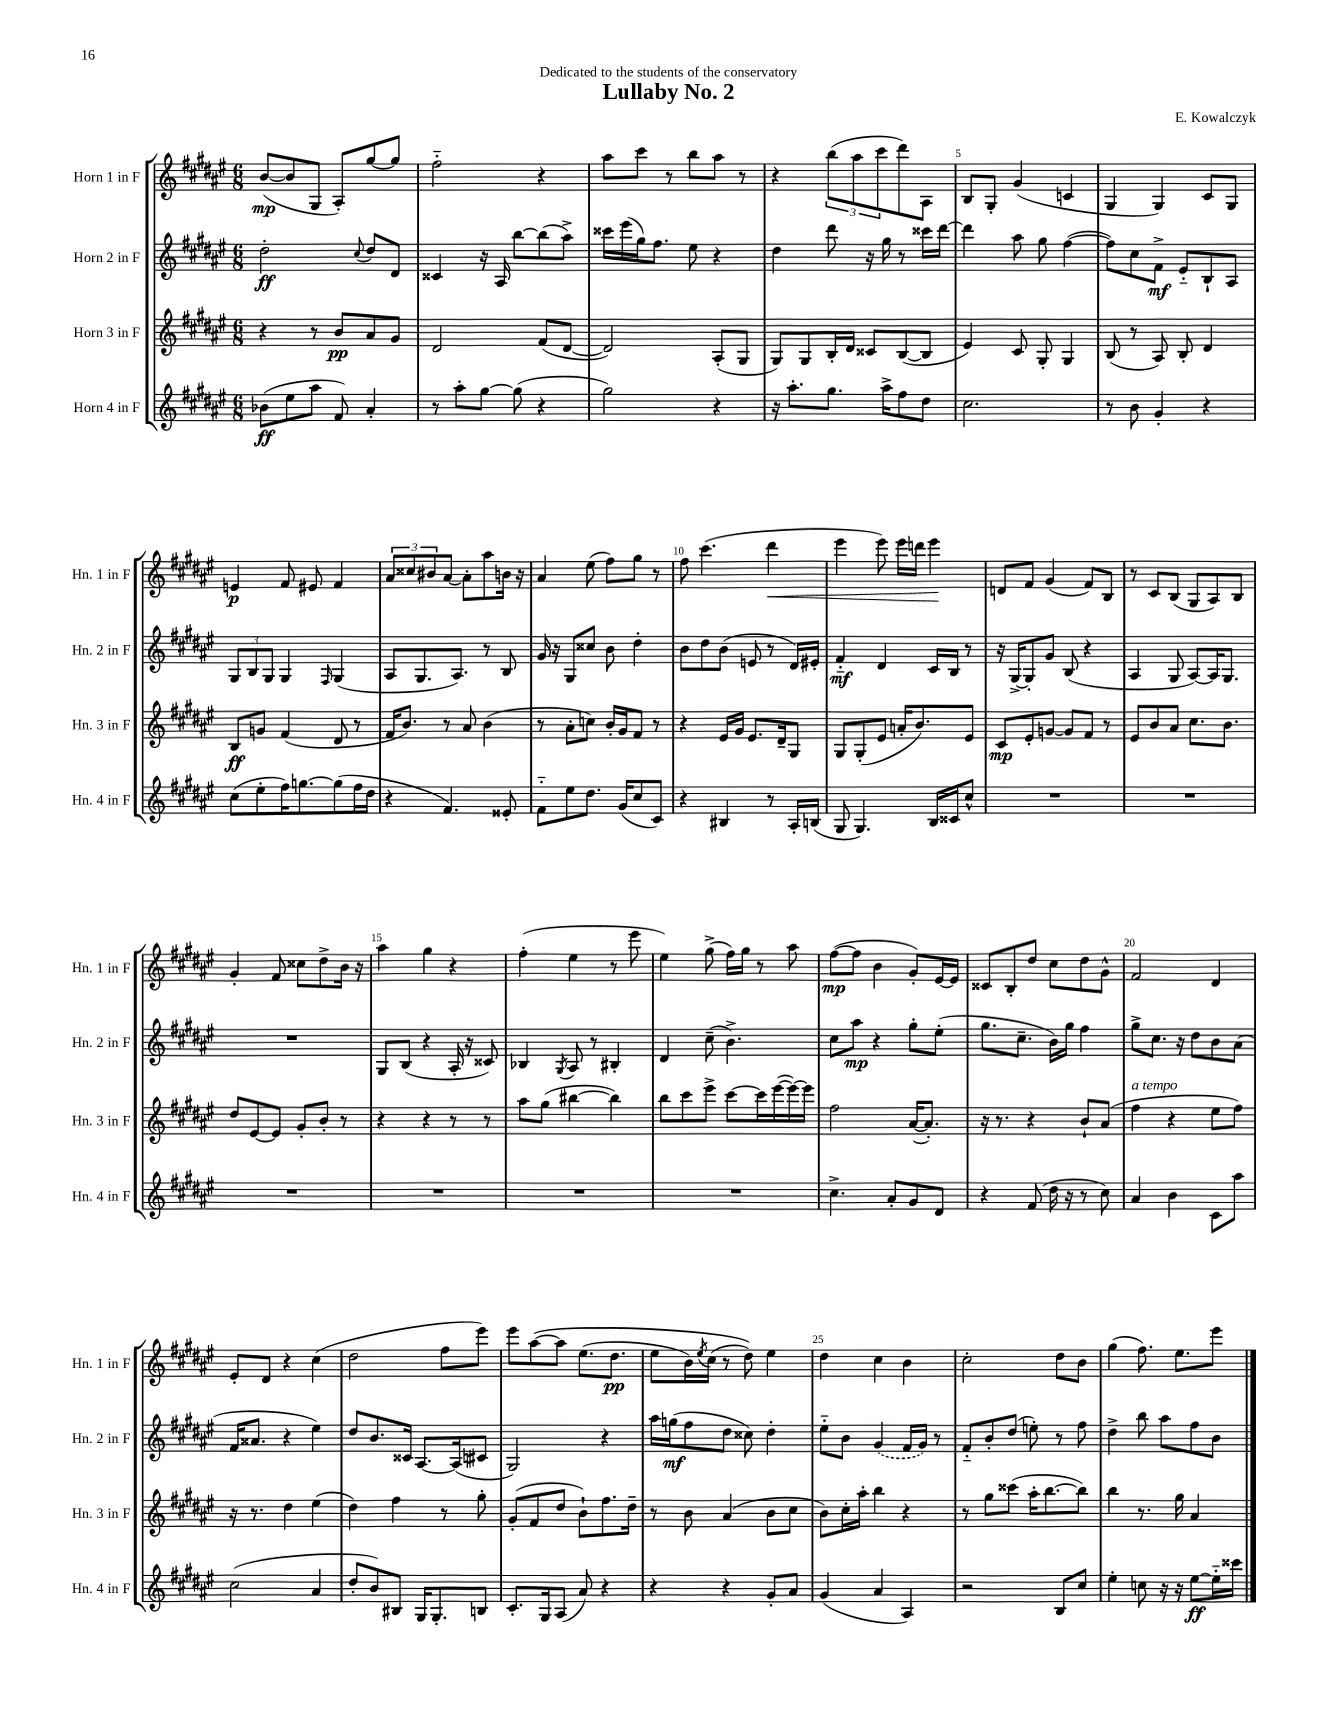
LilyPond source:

\header { title = "Lullaby No. 2" composer = "E. Kowalczyk" dedication = "Dedicated to the students of the conservatory" }
<<
\new StaffGroup <<
\new Staff = "s0" \with { instrumentName = "Horn 1 in F" shortInstrumentName = "Hn. 1 in F" } {
    \clef treble \key fis \major \numericTimeSignature \time 6/8
    b'8~\mp( b'8 gis8 ais8-.) gis''8~ gis''8 |
    fis''2-_ r4 |
    ais''8 cis'''8 r8 b''8 ais''8 r8 |
    r4 \tuplet 3/2 { b''8( ais''8 cis'''8 } dis'''8) ais8 |
    b8 gis8-. gis'4( c'4 |
    gis4 gis4) cis'8 gis8 |
    e'4\p fis'8 eis'8 fis'4 |
    \tuplet 3/2 { ais'8 cisis''8 bis'8 } ais'8~ ais'8-. ais''8 b'16 r16 |
    ais'4 eis''8( fis''8) gis''8 r8 |
    fis''8 cis'''4.( dis'''4\< |
    eis'''4 eis'''8) eis'''16 d'''16 eis'''4\! |
    d'8 fis'8 gis'4( fis'8) b8 |
    r8 cis'8 b8( gis8 ais8) b8 |
    gis'4-. fis'8 cisis''8 dis''8-> b'16 r16 |
    ais''4 gis''4 r4 |
    fis''4-.( eis''4 r8 eis'''8 |
    eis''4) gis''8->( fis''16) gis''16 r8 ais''8 |
    fis''8~\mp( fis''8 b'4 gis'8-.) eis'16~ eis'16 |
    cisis'8 b8-. dis''8 cis''8 dis''8 gis'8-^ |
    fis'2 dis'4 |
    eis'8-. dis'8 r4 cis''4( |
    dis''2 fis''8 eis'''8) |
    eis'''8 ais''8~\( ais''8 eis''8.( dis''8.\pp |
    eis''8 b'16) \acciaccatura { eis''8 } cis''16( r8 dis''8)\) eis''4 |
    dis''4 cis''4 b'4 |
    cis''2-. dis''8 b'8 |
    gis''4( fis''8.) eis''8. eis'''8 \bar "|." |
}
\new Staff = "s1" \with { instrumentName = "Horn 2 in F" shortInstrumentName = "Hn. 2 in F" } {
    \clef treble \key fis \major \numericTimeSignature \time 6/8
    dis''2-.\ff \appoggiatura { cis''8 } dis''8 dis'8 |
    cisis'4 r16 ais16 b''8~ b''8( ais''8->) |
    cisis'''16 eis'''16( gis''16) fis''8. eis''8 r4 |
    dis''4 dis'''8 r16 gis''16 r8 cisis'''16 dis'''16~ |
    dis'''4 ais''8 gis''8 fis''4~( |
    fis''8) cis''8 fis'8->\mf eis'8-_ b8-! ais8 |
    \tuplet 3/2 { gis8 b8 gis8 } gis4 \grace { fis16 } gis4( |
    ais8 gis8. ais8.) r8 b8 |
    gis'16 r16 gis8 cisis''8 b'8 dis''4-. |
    b'8 dis''8 b'8( e'8 r8 dis'16) eis'16-. |
    fis'4-_\mf dis'4 cis'16 b16 r8 |
    r16 gis16~-> gis8-. gis'8 b8( r4 |
    ais4 gis8 ais8~) ais16 gis8. |
    R2. |
    gis8 b8( r4 ais16-. r16 cisis'8) |
    bes4 \acciaccatura { gis8 } ais8 r8 bis4-. |
    dis'4 cis''8--( b'4.->) |
    cis''8 ais''8\mp r4 gis''8-. eis''8-.( |
    gis''8. cis''8.-- b'16) gis''16 fis''4 |
    gis''8-> cis''8. r16 dis''8 b'8 ais'8( |
    fis'16 aisis'8. r4 eis''4) |
    dis''8 b'8. cisis'16 ais8.~ ais16( cis'8 |
    gis2) r4 |
    ais''16 g''16\mf( fis''8 dis''8 cisis''8) dis''4-. |
    eis''8-_ b'8 \once \slurDashed gis'4( fis'16 gis'16) r8 |
    fis'8-_ b'8-. dis''8( e''8-.) r8 fis''8 |
    dis''4-> b''8 ais''8 fis''8 b'8 \bar "|." |
}
\new Staff = "s2" \with { instrumentName = "Horn 3 in F" shortInstrumentName = "Hn. 3 in F" } {
    \clef treble \key fis \major \numericTimeSignature \time 6/8
    r4 r8 b'8\pp ais'8 gis'8 |
    dis'2 fis'8( dis'8~ |
    dis'2) ais8-.( gis8 |
    gis8) gis8 b16-. dis'16 cisis'8 b8~( b8 |
    eis'4) cis'8 gis8-. gis4 |
    b8( r8 ais8) b8-. dis'4 |
    b8\ff g'8 fis'4( dis'8 r8 |
    fis'16 b'8.) r8 ais'8 b'4( |
    r8 ais'8-. c''8) b'16-. gis'16 fis'8 r8 |
    r4 eis'16 gis'16 eis'8. dis'16-- gis8 |
    gis8 gis8-.( eis'8 a'16-. b'8.) eis'8 |
    cis'8\mp eis'8-. g'8~ g'8 fis'8 r8 |
    eis'8 b'8 ais'8 cis''8. b'8. |
    dis''8 eis'8~ eis'8 gis'8-. b'8-. r8 |
    r4 r4 r8 r8 |
    ais''8 gis''8( bis''4~ bis''4) |
    b''8 cis'''8 eis'''8-> cis'''8~ cis'''16 eis'''16~( eis'''16~) eis'''16 |
    fis''2 ais'16~( ais'8.-.) |
    r16 r8. r4 b'8-! ais'8( |
    fis''4^\markup { \italic "a tempo" } r4 eis''8 fis''8) |
    r16 r8. dis''4 eis''4( |
    dis''4) fis''4 r8 gis''8-. |
    gis'8-.( fis'8 dis''8 b'8-!) fis''8. dis''16-- |
    r8 b'8 ais'4( b'8 cis''8 |
    b'8) cis''16-. ais''16-. b''4 r4 |
    r8 gis''8 cisis'''8( ais''16-. b''8.~ b''8) |
    b''4 r8. gis''16 ais'4 \bar "|." |
}
\new Staff = "s3" \with { instrumentName = "Horn 4 in F" shortInstrumentName = "Hn. 4 in F" } {
    \clef treble \key fis \major \numericTimeSignature \time 6/8
    bes'8\ff( eis''8 ais''8 fis'8) ais'4-. |
    r8 ais''8-. gis''8~ gis''8( r4 |
    gis''2) r4 |
    r16 ais''8.-. gis''8. ais''16-> fis''8 dis''8 |
    cis''2. |
    r8 b'8 gis'4-. r4 |
    cis''8( eis''8-. fis''16) g''8.~ g''8( fis''16 dis''16 |
    r4 fis'4.) eisis'8-. |
    fis'8-_ eis''8 dis''8. gis'16( cis''8 cis'8) |
    r4 bis4 r8 ais16-. b16( |
    gis8 gis4.) b16 cisis'16 cis''8-^ |
    R2. |
    R2. |
    R2. |
    R2. |
    R2. |
    R2. |
    cis''4.-> ais'8-. gis'8 dis'8 |
    r4 fis'8( dis''16 r16 r8 cis''8) |
    ais'4 b'4 cis'8 ais''8 |
    cis''2( ais'4 |
    dis''8-. b'8) bis8 gis16 gis8.-. b8 |
    cis'8.-. gis16 ais8( ais'8) r4 |
    r4 r4 gis'8-. ais'8 |
    gis'4( ais'4 ais4) |
    r2 b8 cis''8 |
    eis''4-. c''8 r16 r16 eis''8~\ff eis''16-_ cisis'''16 \bar "|." |
}
>>
>>
\layout { \context { \Score \override BarNumber.break-visibility = ##(#f #t #t) barNumberVisibility = #(every-nth-bar-number-visible 5) } }
